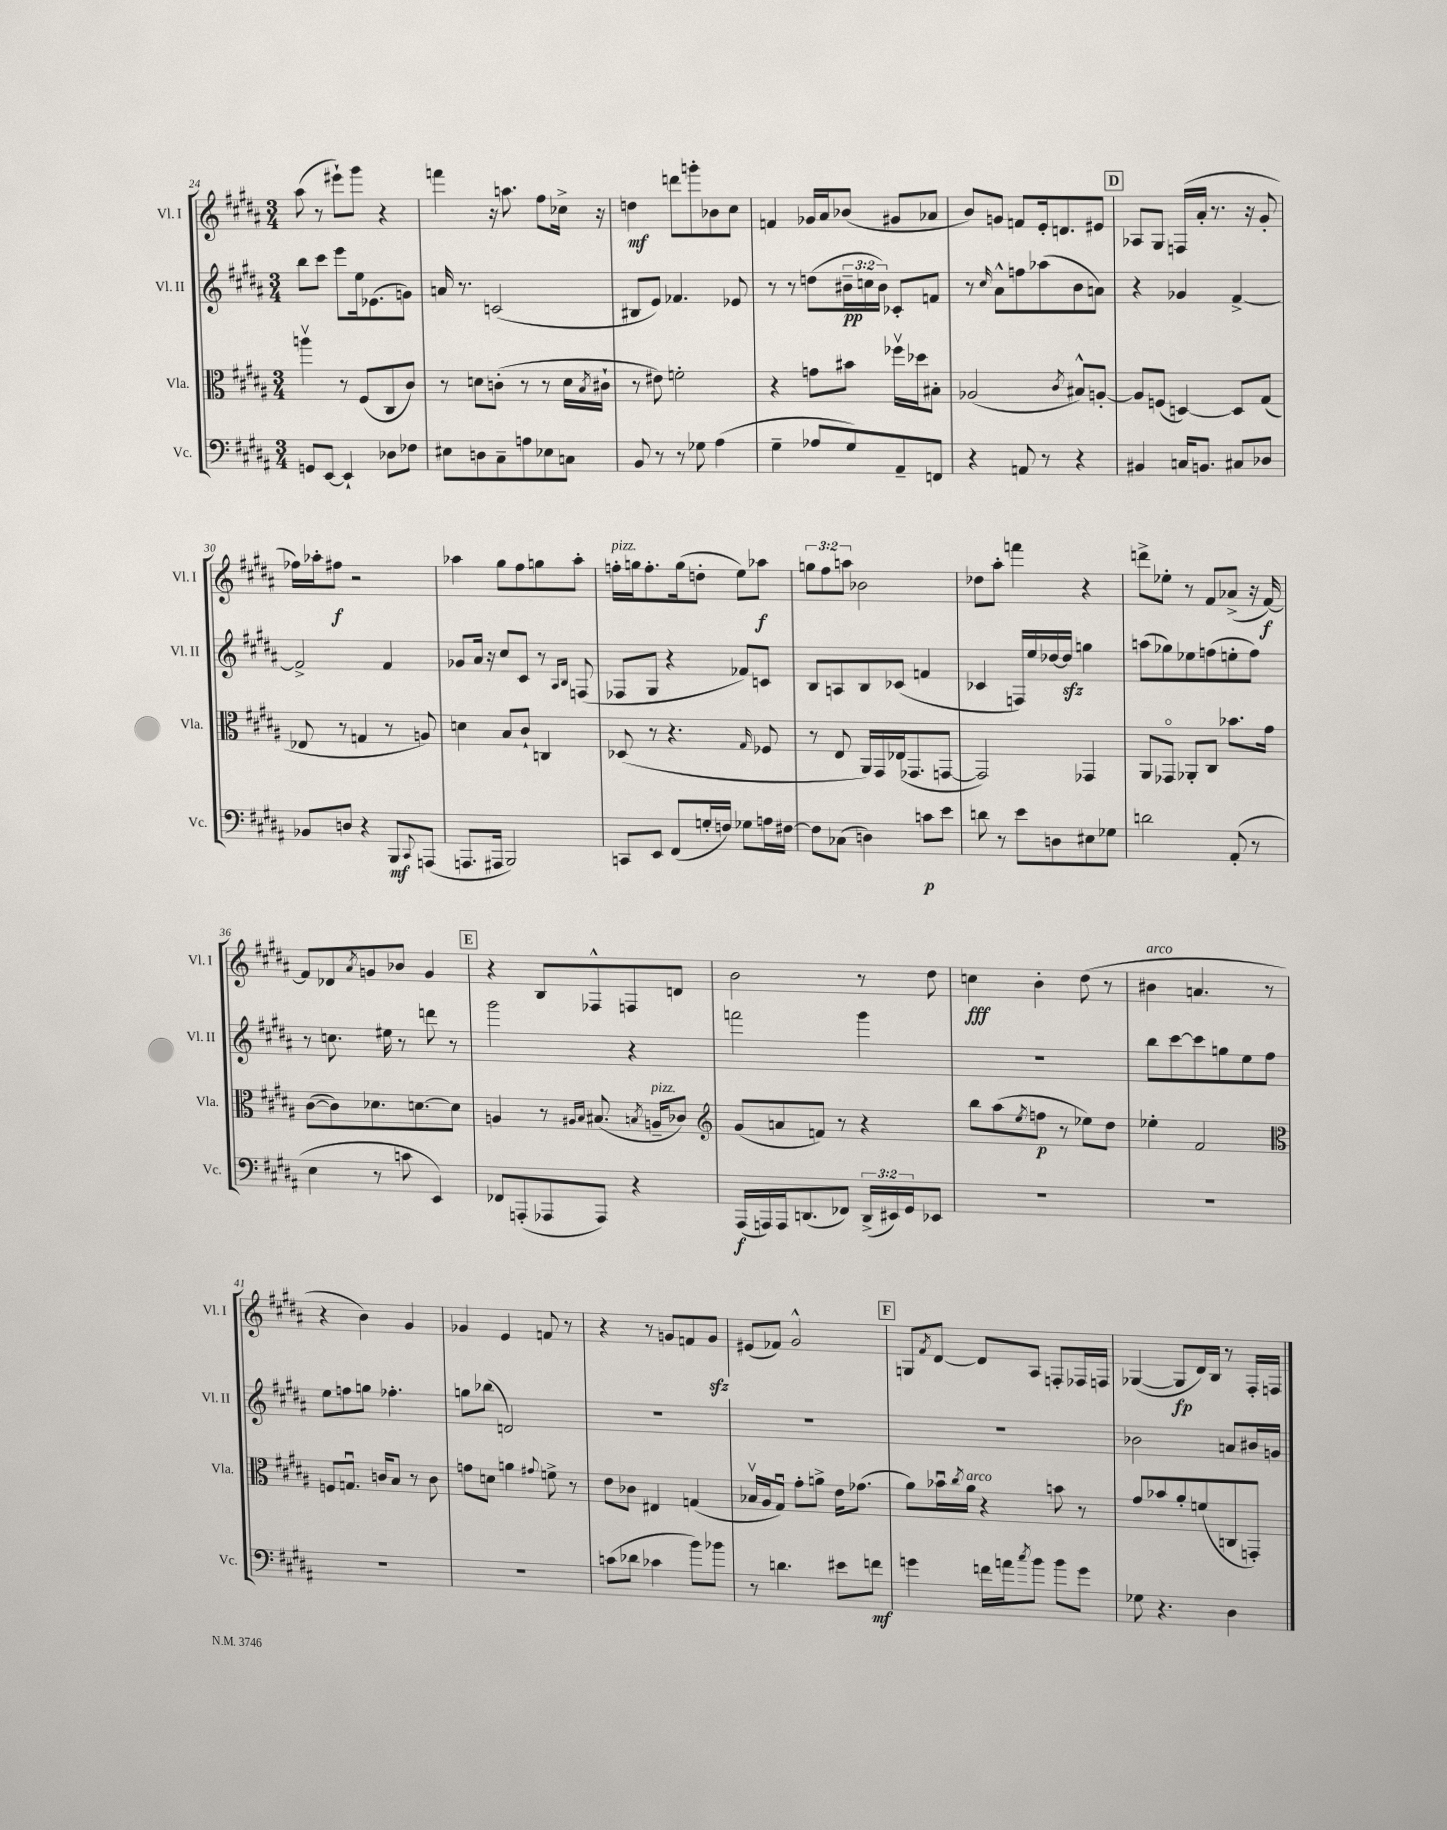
<<
\new StaffGroup <<
\new Staff = "s0" \with { instrumentName = "Vl. I" shortInstrumentName = "Vl. I" } {
    \clef treble \key b \major \numericTimeSignature \time 3/4 \override Staff.TupletNumber.text = #tuplet-number::calc-fraction-text
    ais''8( r8 eis'''8-!) gis'''8 r4 |
    f'''4 r16 a''8. fis''8 ces''16-> r16 |
    d''4\mf d'''8 g'''8-. bes'8 cis''8 |
    f'4 ges'16 ais'16 bes'8( gis'8 aes'8 |
    b'8) g'8 f'8 e'16-. d'8. eis'8 |
    \mark \markup { \box "D" } aes8 gis8 f16( ais'16-. r8. r16 gis'8-. |
    fes''16) aes''16-. fis''8\f r2 |
    aes''4 gis''8 fis''8 g''8 aes''8-. |
    f''16-.^\markup { \italic "pizz." } g''16 f''8.-. g''16( d''8-. e''8) aes''8\f |
    \tuplet 3/2 { g''8 fis''8 a''8 } bes'2 |
    des''8 ais''8-. f'''4 r4 |
    d'''8-> ees''8-. r8 fis'8 aes'8->( r16 fis'16~\f) |
    fis'8 des'8 \acciaccatura { ais'8 } g'8 bes'8 g'4 |
    \mark \markup { \box "E" } r4 b8 fes8-^ f8 d'8 |
    b'2 r8 dis''8 |
    c''4\fff b'4-. dis''8( r8 |
    bis'4^\markup { \italic "arco" } a'4. r8 |
    r4 b'4) gis'4 |
    ges'4 e'4 f'8 r8 |
    r4 r8 g'8 f'8 g'8\sfz |
    eis'8( fes'8) gis'2-^ |
    \mark \markup { \box "F" } g8 \acciaccatura { fis'8 } dis'8~ dis'8 ais8 f8-. fes16 f16 |
    ges4~( ges8\fp dis'16) b16 r8 fis16-. f16 \bar "|." |
}
\new Staff = "s1" \with { instrumentName = "Vl. II" shortInstrumentName = "Vl. II" } {
    \clef treble \key b \major \numericTimeSignature \time 3/4 \override Staff.TupletNumber.text = #tuplet-number::calc-fraction-text
    b''8 cis'''8 e'''8 e''16 ees'8.( g'8) |
    a'16 r8. c'2( |
    bis8 e'8) fes'4. ees'8 |
    r8 r8 d''8( \tuplet 3/2 { bis'16--\pp c''16 bis'16) } ces'8-. f'8 |
    r8 \grace { cis''16 } ais'8-^ f''8 aes''8( b'8 a'8) |
    \mark \markup { \box "D" } r4 ges'4 fis'4~-> |
    fis'2-> fis'4 |
    ges'8 ais'16 r16 cis''8 cis'8 r8 \grace { ais16 b16 } f8( |
    fes8 gis8 r4 fes'8) c'8 |
    b8 a8 b8 ces'8( f'4 |
    ces'4 f16) e''16 des''16~ des''16\sfz g''4 |
    a''8( ges''8) ees''8 f''8( e''8-. f''8) |
    r8 c''8. eis''16 r8 d'''8 r8 |
    \mark \markup { \box "E" } gis'''2 r4 |
    f'''2 gis'''4 |
    R2. |
    b''8 cis'''8~ cis'''8 g''8 e''8 fis''8 |
    e''8 f''8 g''8 fes''4.-. |
    g''8 bes''8( d'2) |
    R2. |
    R2. |
    \mark \markup { \box "F" } R2. |
    bes'2 a'8 bis'16 g'16 \bar "|." |
}
\new Staff = "s2" \with { instrumentName = "Vla." shortInstrumentName = "Vla." } {
    \clef alto \key b \major \numericTimeSignature \time 3/4
    a''4\upbow r8 fis8( cis8 cis'8) |
    r8 d'8 c'8-.( r8 r8 d'16 \acciaccatura { b8 } cis'16-! |
    r8 eis'8) f'2-. |
    r4 g'8 bis'8 fes''16\upbow des''16 bis8-. |
    aes2( \acciaccatura { cis'8 } bis8-^) a8~-. |
    \mark \markup { \box "D" } a8 f8( d4~) d8 gis8( |
    ees8 r8 g4 r8 a8) |
    d'4 b8 cis'8-! c4 |
    des8( r8 r4. \grace { gis16 } fes8 |
    r8 e8 ais,16) gis,16 ees16( ges,8. g,8~ |
    g,2) ges,4 |
    ais,8 ges,8\flageolet aes,8-. cis8 bes'8. gis'16 |
    cis'8~( cis'8) des'8. d'8.~ d'8 |
    \mark \markup { \box "E" } a4 r8 \grace { ais16 b16 } bis8.( \acciaccatura { b8 } a16--^\markup { \italic "pizz." } ces'8) |
    \clef treble gis'8( a'8 f'8) r8 r4 |
    b''8 ais''8( \acciaccatura { e''8 } f''8\p r8 ees''8) dis''8 |
    ees''4-. fis'2 |
    \clef alto f8 g8.\downbow c'16 b8 r8 c'8 |
    g'8 d'8 a'4 \appoggiatura { gis'8 } f'8-> r8 |
    e'8 ces'8 eis4 g4( |
    bes16\upbow ais16 gis8\downbow) gis'8-. a'8-> e'16 ges'8.( |
    \mark \markup { \box "F" } ais'8) bes'16\downbow \acciaccatura { cis''8 } ais'16^\markup { \italic "arco" } r4 b'8 r8 |
    gis'8 bes'8 ais'8-. f'8( c8 g,8-.) \bar "|." |
}
\new Staff = "s3" \with { instrumentName = "Vc." shortInstrumentName = "Vc." } {
    \clef bass \key b \major \numericTimeSignature \time 3/4 \override Staff.TupletNumber.text = #tuplet-number::calc-fraction-text
    g,8 e,8~ e,4-! des8 fes8 |
    eis8 d8 cis8-- a8 ees8 c8 |
    b,8 r8 r8 ges8 ais4( |
    gis4-- aes8 gis8) ais,8-- f,8 |
    r4 a,8 r8 r4 |
    \mark \markup { \box "D" } bis,4 c16 b,8. cis8 des8 |
    bes,8 d8 r4 b,,8\mf \appoggiatura { cis,8 } a,,8( |
    a,,8. ais,,16 b,,2) |
    c,8 e,8 fis,8( g16-. f16) ges8 a16 fis16~ |
    fis8 ces8( d4) c'8\p e'8 |
    d'8 r8 e'8 d8 eis8 ges8 |
    d'2 ais,8-.( r8 |
    e4 r8 c'8 e,4) |
    \mark \markup { \box "E" } fes,8 a,,8-.( aes,,8 aes,,8) r4 |
    ais,,16\f( a,,16) a,,16 d,8.( fes,8) \tuplet 3/2 { d,16->( eis,16) gis,16 } ees,8 |
    R2. |
    R2. |
    R2. |
    R2. |
    c'8( des'8 ces'4 b'8) bes'8 |
    r8 d'4. eis'8 f'8\mf |
    \mark \markup { \box "F" } g'4 f'16 a'16 \acciaccatura { cis''8 } b'8 b'8 g'8 |
    ges8 r4. dis4 \bar "|." |
}
>>
>>
\layout { \context { \Score currentBarNumber = #24 } }
